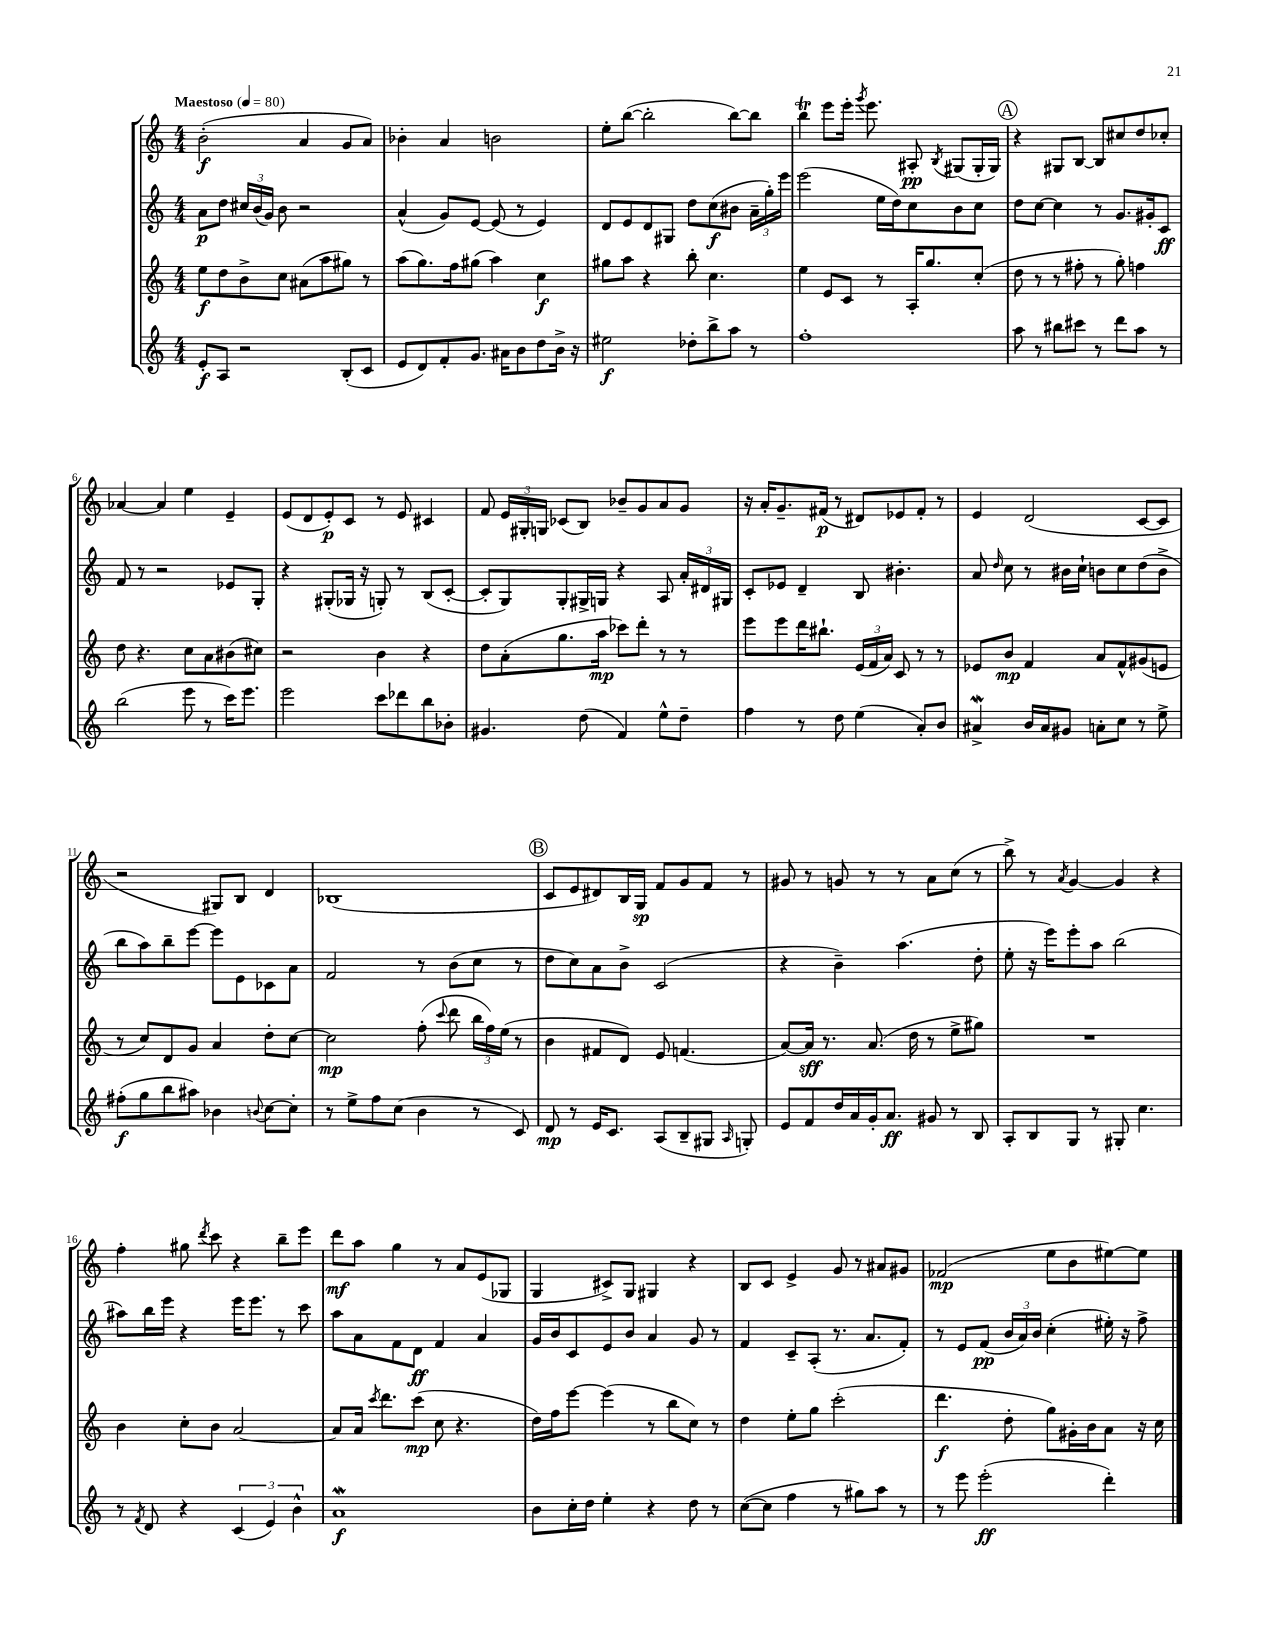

**kern	**kern	**kern	**kern
*staff4	*staff3	*staff2	*staff1
*clefG2	*clefG2	*clefG2	*clefG2
*k[]	*k[]	*k[]	*k[]
*M4/4	*M4/4	*M4/4	*M4/4
*MM80	*MM80	*MM80	*MM80
8e'/L	8ee\L	8a\L	(2b'\
8A/J	8dd\	8dd\J	.
2r	8b^\	24cc#/LL	.
.	.	(24b/	.
.	.	24g/JJ)	.
.	8cc\J	8b\	.
.	(8a#\L	2r	4a/
.	8aa\	.	.
(8B'/L	8gg#\J)	.	8g/L
8c/J	8r	.	8a/J)
=	=	=	=
8e/L	(8aa\L	(4a^^/	4b-'\
8d/)	8.gg\)	.	.
8f'/	.	8g/L)	4a/
.	16ff\k	.	.
8.g/J	(8gg#\J	[8e/J	.
.	4aa\)	(8e/]	2b\
16a#\LK	.	.	.
8b\	.	8r	.
8dd\	4cc\	4e/)	.
16b^\Jk	.	.	.
16r	.	.	.
=	=	=	=
2ee#\	8gg#\L	8d/L	8ee'\L
.	8aa\J	8e/	([8bb\J
.	4r	8d/	2bb'\]
.	.	8G#/J	.
8dd-'\L	8bb'\	8dd\L	.
8bb^\	4.cc\	(8cc\	.
8aa\J	.	8b#\J	[8bb\L)
8r	.	24a~\LL	8bb\]J
.	.	24gg'\)	.
.	.	24eee\JJ	.
=	=	=	=
1ff'	4ee\	(2eee\	4bb\
.	8e/L	.	8eee\L
.	8c/J	.	16eee'\Jk
.	.	.	8qggg/
.	.	.	8.eee\
.	8r	16ee\LL	.
.	.	16dd\J)	.
.	16A'/LK	8cc\	8A#'/
.	8.gg/	.	.
.	.	.	8qB/
.	.	8b\	(8G#/L
.	(8cc'/J	8cc\J	16G#'/L
.	.	.	16G#/JJ)
=	=	=	=
8aa\	8dd\	8dd\L	4r
8r	8r	[8cc\J	.
8bb#\L	8r	4cc\]	8G#/L
8ccc#\J	8ff#'\	.	[8B/J
8r	8r	8r	8B/]L
8ddd\L	8gg'\)	8.g/L	8cc#/
8aa\J	4ff\	.	8dd/
.	.	16g#'/k	.
8r	.	8c/J	8cc-'/J
=	=	=	=
(2bb\	8dd\	8f/	[4a-/
.	4.r	8r	.
.	.	2r	4a-/]
8eee\	8cc\L	.	4ee\
8r	8a\	.	.
16ccc\LK)	(8b#\	8e-/L	4e~/
8.eee\J	.	.	.
.	8cc#\J)	8G'/J	.
=	=	=	=
2eee\	2r	4r	(8e/L
.	.	.	8d/
.	.	(8G#'/L	8e'/)
.	.	16G-/Jk	8c/J
.	.	16r	.
8ccc\L	4b\	8G'/)	8r
8ddd-\	.	8r	8e/
8bb\	4r	(8B/L	4c#/
8b-'\J	.	[8c'/J	.
=	=	=	=
4.g#/	8dd\L	8c'/]L	8f/
.	(8a'\	8G/)	24e/LL
.	.	.	24G#'/
.	.	.	24G/JJ
.	8.gg\	8G'/	(8c-/L
(8dd\	.	16G#^/L	8B/J)
.	16aa\Jk	16G/JJ	.
4f/)	8ccc-\L)	4r	8b-~/L
.	8ddd'\J	.	8g/
8ee^^\L	8r	8A/	8a/
8dd~\J	8r	24a'/LL	8g/J
.	.	24d#/	.
.	.	24G#/JJ	.
=	=	=	=
4ff\	8eee\L	8c'/L	16r
.	.	.	16a'/LK
.	8eee\	8e-/J	8.g~/
8r	16ddd\K	4d~/	.
.	8.bb#`\J	.	(16f#/Jk
8dd\	.	.	8r
(4ee\	(24e/LL	8B/	8d#/L)
.	24f/	.	.
.	24a/JJ)	.	.
.	8c/	4.b#'\	8e-/
8a'/L)	8r	.	8f#'/J
8b/J	8r	.	8r
=	=	=	=
4a#^/	8e-/L	8a/	4e/
.	.	16qqdd/	.
.	8b/J	8cc\	.
16b/LL	4f/	8r	(2d/
16a#/J	.	.	.
8g#/J	.	16b#\LL	.
.	.	16cc`\JJ	.
8a'\L	8a/L	8b\L	.
8cc\J	8f^^/	8cc\	.
8r	(8g#/	(8dd\	[8c/L
8ee^\	8e/J	8b^\J	8c/]J
=	=	=	=
(8ff#'\L	8r	8bb\L	2r
8gg\	8cc/L)	8aa\)	.
8bb\	8d/	8bb~\	.
8aa#\J)	8g/J	[8eee\J	.
4b-\	4a/	8eee\]L	8G#/L)
.	.	8e\	8B/J
8qqb/	.	.	.
[8cc\L	8dd'\L	8c-\	4d/
8cc'\]J	[8cc\J	8a\J	.
=	=	=	=
8r	2cc\]	2f/	(1B-
8ee^\L	.	.	.
8ff\	.	.	.
(8cc\J	.	.	.
4b\	(8ff'\	8r	.
.	8qqccc/	.	.
.	8ddd\	(8b\L	.
8r	24bb\LL	8cc\J	.
.	24ff\)	.	.
.	(24ee\JJ	.	.
8c/)	8r	8r	.
=	=	=	=
8d/	4b\	8dd\L	8c/L
8r	.	8cc\)	8e/
16e/LK	8f#/L	8a\	8d#/)
8.c/J	.	.	.
.	8d/J)	8b^\J	16B/L
.	.	.	16G/JJ
(8A/L	8e/	(2c/	8f/L
8B~/	(4.f/	.	8g/
8G#/J	.	.	8f/J
16qqA/	.	.	.
8G'/)	.	.	8r
=	=	=	=
8e/L	[8a/L)	4r	8g#/
8f/	16a/]Jk	.	8r
.	8.r	.	.
16dd/L	.	4b~\)	8g/
16a/	.	.	.
16g'/J	(8.a/	.	8r
8.a/J	.	.	.
.	.	(4.aa\	8r
.	16dd\	.	.
8g#/	8r	.	8a\L
8r	8ee^\L	.	(8cc\J
8B/	8gg#\J)	8dd'\	8r
=	=	=	=
8A'/L	1r	8ee'\	8bb^\)
8B/	.	16r	8r
.	.	16eee\LK)	.
.	.	.	8qa/
8G/J	.	8eee'\	[4g/
8r	.	8aa\J	.
8G#'/	.	(2bb\	4g/]
4.cc\	.	.	.
.	.	.	4r
=	=	=	=
8r	4b\	8aa#\L)	4ff'\
8qf/	.	.	.
8d/	.	16bb\L	.
.	.	16eee\JJ	.
4r	8cc'\L	4r	8gg#\
.	.	.	8qddd/
.	8b\J	.	8ccc\
(6c/	[2a/	16eee\LK	4r
.	.	8.eee\J	.
6e/)	.	.	.
.	.	8r	8bb~\L
6b^^\	.	.	.
.	.	8ccc\	8eee\J
=	=	=	=
1a	8a/]L	8aa\L	8ddd\L
.	16a/Jk	8a\	8aa\J
.	8qccc/	.	.
.	8.ddd\L	.	.
.	.	8f\	4gg\
.	(8ccc\J	8d\J	.
.	8cc\	4f/	8r
.	4.r	.	8a/L
.	.	4a/	(8e/
.	.	.	8G-/J
=	=	=	=
8b\L	16dd\LL)	16g/LL	4G/
.	16ff\J	16b/J	.
16cc'\L	[8eee\J	8c/	.
16dd\JJ	.	.	.
4ee'\	(4eee\]	8e/	8c#^/L)
.	.	8b/J	8G/J
4r	8r	4a/	4G#/
.	8bb\L	.	.
8dd\	8cc\J)	8g/	4r
8r	8r	8r	.
=	=	=	=
([8cc\L	4dd\	4f/	8B/L
8cc\]J	.	.	8c/J
4ff\	8ee'\L	8c~/L	4e^/
.	8gg\J	(8A'/J	.
8r	(2ccc'\	8.r	8g/
8gg#\L)	.	.	8r
.	.	8.a/L	.
8aa\J	.	.	8a#/L
8r	.	8f'/J)	8g#/J
=	=	=	=
8r	4.ddd\	8r	(2f-/
8eee\	.	8e/L	.
(2eee'\	.	(8f/J	.
.	8dd'\	24b/LL	.
.	.	24a/)	.
.	.	24b/JJ	.
.	8gg\L)	(4cc'\	8ee\L
.	16g#'\L	.	8b\
.	16b\J	.	.
4ddd'\)	8a\J	16ee#'\)	[8ee#\)
.	.	16r	.
.	16r	8ff^\	8ee#\]J
.	16cc\	.	.
==	==	==	==
*-	*-	*-	*-
